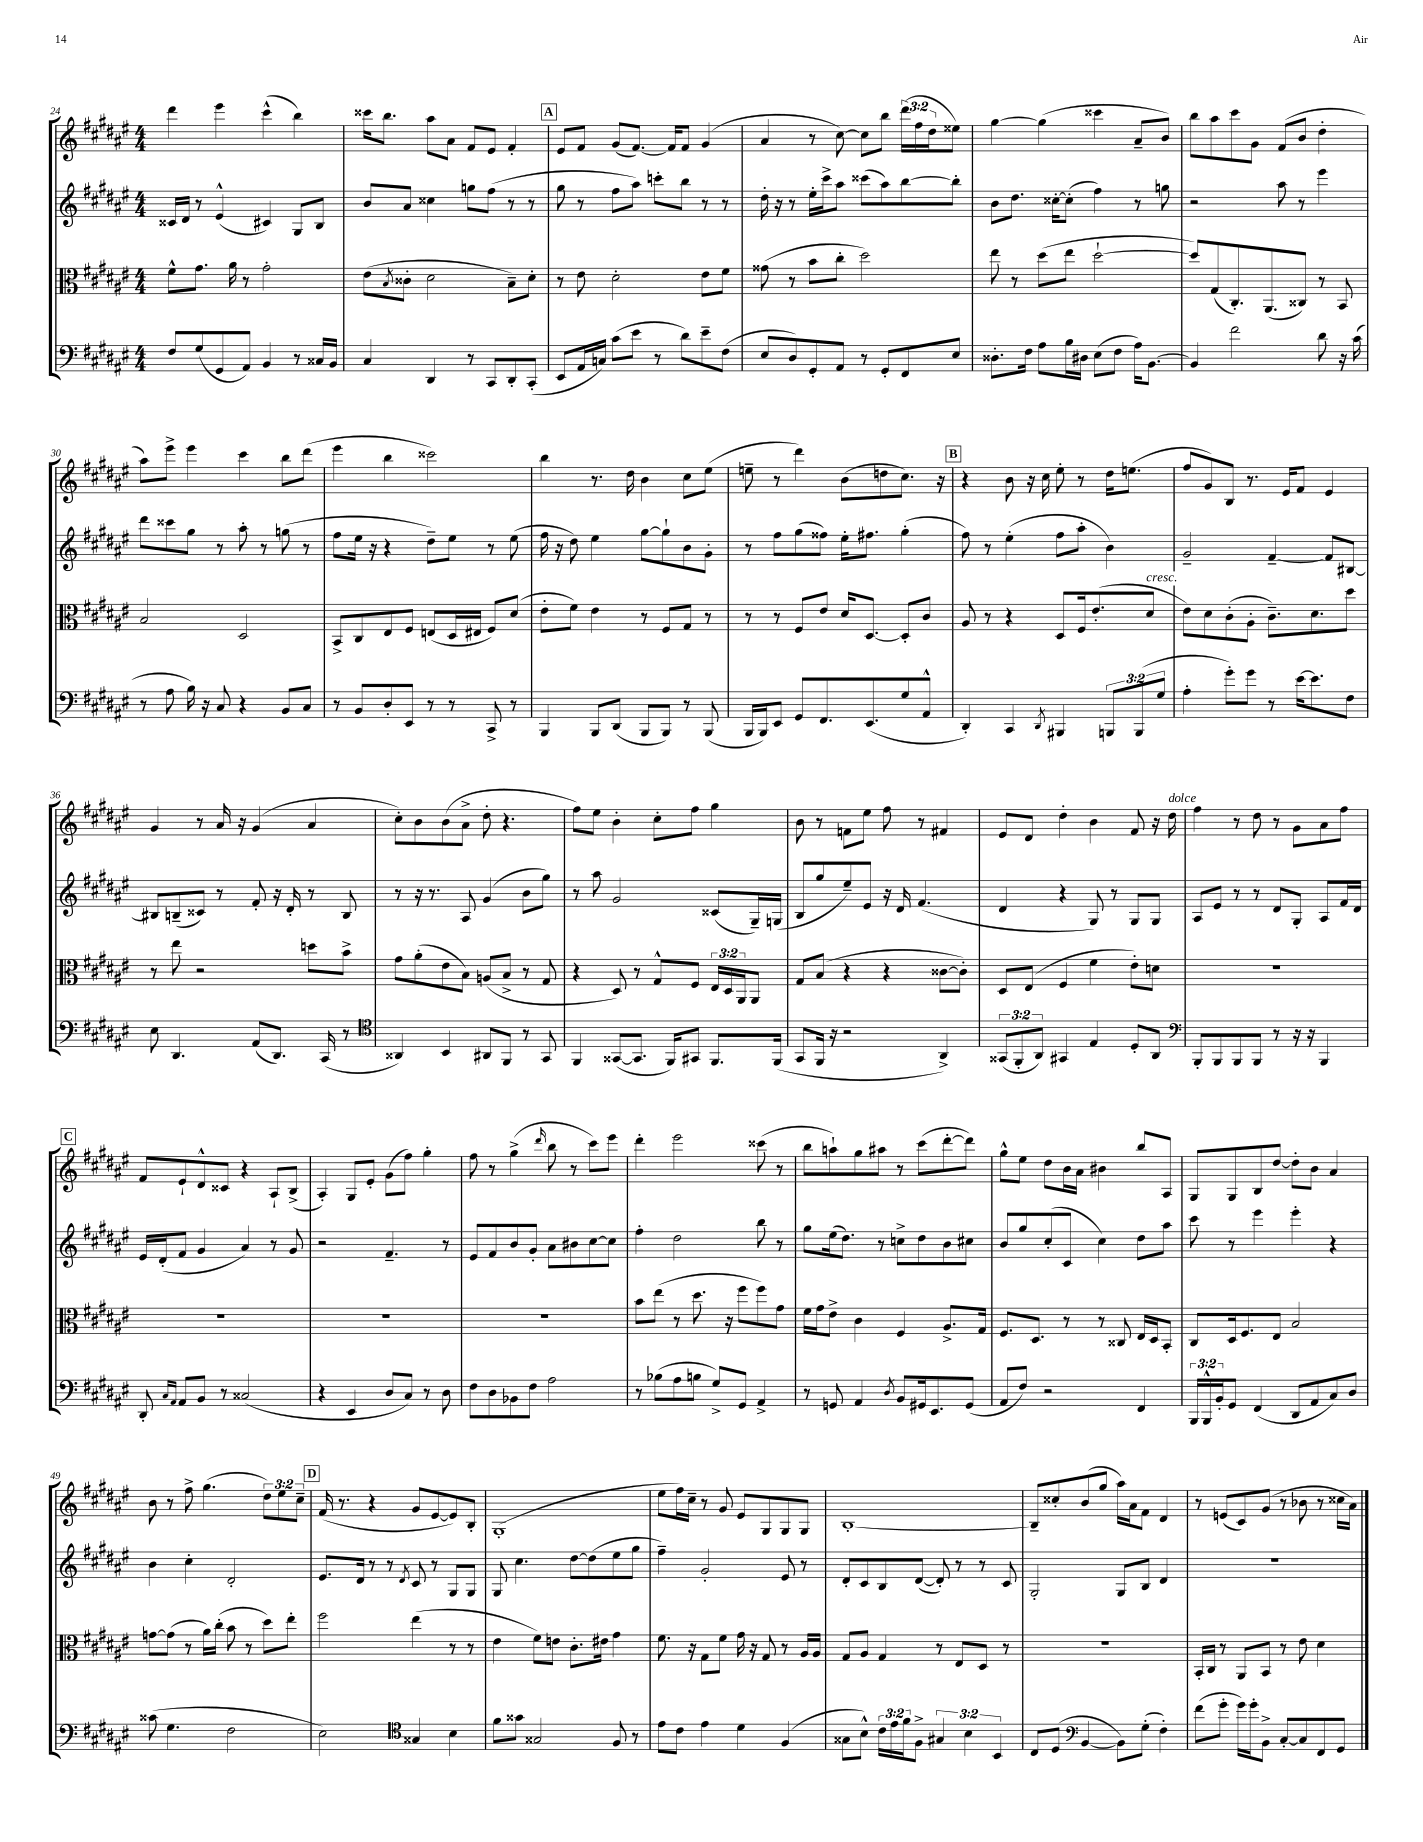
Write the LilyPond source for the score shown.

<<
\new StaffGroup <<
\new Staff = "s0" {
    \clef treble \key fis \major \numericTimeSignature \time 4/4 \override Staff.TupletNumber.text = #tuplet-number::calc-fraction-text
    dis'''4 eis'''4 cis'''4-^( b''4) |
    cisis'''16 b''8. ais''8 ais'8 fis'8 eis'8 fis'4-. |
    \mark \markup { \box "A" } eis'8 fis'8 gis'8( fis'8.~) fis'16 fis'8 gis'4( |
    ais'4 r8 cis''8~) cis''8 b''8 \tuplet 3/2 { dis'''16( fis''16 dis''16 } eisis''8) |
    gis''4~ gis''4( cisis'''4 ais'8-- b'8) |
    b''8 ais''8 cis'''8 gis'8 fis'8( b'8 dis''4-. |
    ais''8) eis'''8-> eis'''4 cis'''4 b''8 dis'''8( |
    eis'''4 b''4 cisis'''2) |
    b''4 r8. dis''16 b'4 cis''8 eis''8( |
    e''8-- r8 dis'''4) b'8( d''8 cis''8.) r16 |
    \mark \markup { \box "B" } r4 b'8 r16 cis''16 eis''8-. r8 dis''16 e''8.( |
    fis''8 gis'8) b8 r8. eis'16 fis'8 eis'4 |
    gis'4 r8 ais'16 r16 gis'4( ais'4 |
    cis''8-.) b'8 b'8( ais'8-> dis''8-. r4. |
    fis''8) eis''8 b'4-. cis''8-. fis''8 gis''4 |
    b'8 r8 f'8 eis''8 fis''8 r8 fis'4 |
    eis'8 dis'8 dis''4-. b'4 fis'8 r16 dis''16^\markup { \italic "dolce" } |
    fis''4 r8 dis''8 r8 gis'8 ais'8 fis''8 |
    \mark \markup { \box "C" } fis'8 eis'8-! dis'8-^ cisis'8 r4 ais8-! b8->( |
    ais4-.) gis8 eis'8-. gis'8( fis''8) gis''4-. |
    fis''8 r8 gis''4->( \grace { dis'''16 } b''8 r8 cis'''8) eis'''8 |
    dis'''4-. eis'''2 cisis'''8( r8 |
    b''8 a''8-!) gis''8 ais''8 r8 cis'''8( dis'''8~-. dis'''8) |
    gis''8-^ eis''8 dis''8 b'16 ais'16 bis'4 b''8 ais8 |
    gis8 gis8 b8 dis''8~ dis''8-. b'8 ais'4 |
    b'8 r8 fis''8-> gis''4.( \tuplet 3/2 { dis''8) eis''8 cis''8-- } |
    \mark \markup { \box "D" } fis'16( r8. r4 gis'8 eis'8~ eis'8) b8-. |
    gis1-.( |
    eis''8 fis''16) cis''16-- r8 gis'8 eis'8 gis8 gis8 gis8 |
    b1~-. |
    b8-- cisis''8-. b'8( gis''8 ais''16) ais'16 fis'8 dis'4 |
    r8 e'8( cis'8) gis'8( r8 bes'8 r8 cisis''16 ais'16) \bar "|." |
}
\new Staff = "s1" {
    \clef treble \key fis \major \numericTimeSignature \time 4/4
    cisis'16 dis'16 r8 eis'4-^( cis'4) gis8 b8 |
    b'8 ais'8 cisis''4 g''8 fis''8( r8 r8 |
    \mark \markup { \box "A" } gis''8 r8 fis''8 ais''8) c'''8-. b''8 r8 r8 |
    dis''16-. r16 r8 eis''16-. cis'''16-> ais''8 cisis'''8( ais''8) b''8~ b''8-. |
    b'8 dis''8. cisis''16~-. cisis''8-.( fis''4) r8 g''8 |
    r2 ais''8 r8 eis'''4 |
    dis'''8 cisis'''8 gis''8 r8 ais''8-. r8 g''8( r8 |
    fis''8 eis''16 r16 r4 dis''8--) eis''8 r8 eis''8( |
    fis''16 r16 dis''8) eis''4 gis''8~ gis''8-! b'8 gis'8-. |
    r8 fis''8 gis''8( fisis''8) eis''16-. fis''8. gis''4-.( |
    \mark \markup { \box "B" } fis''8) r8 eis''4-.( fis''8 ais''8-. b'4) |
    gis'2-- fis'4~-- fis'8 bis8~ |
    bis8 b8--( cisis'8) r8 fis'8-. r16 dis'16-. r8 b8 |
    r8 r16 r8. ais8 gis'4( b'8 gis''8) |
    r8 ais''8 gis'2 cisis'8( gis16--) g16( |
    b8 gis''8 eis''8--) eis'8 r16 dis'16 fis'4.( |
    dis'4 r4 gis8) r8 gis8 gis8 |
    ais8 eis'8 r8 r8 dis'8 gis8-. ais8 fis'16 dis'16 |
    \mark \markup { \box "C" } eis'16 dis'16-.( fis'8 gis'4 ais'4) r8 gis'8 |
    r2 fis'4.-- r8 |
    eis'8 fis'8 b'8 gis'8-. ais'8 bis'8 cis''8~ cis''8 |
    fis''4-. dis''2 b''8 r8 |
    gis''8 eis''16( dis''8.) r8 c''8-> dis''8 b'8 cis''8 |
    b'8 gis''8 cis''8-.( cis'8 cis''4) dis''8 ais''8 |
    cis'''8 r8 eis'''4 eis'''4-. r4 |
    b'4 cis''4-. dis'2-. |
    \mark \markup { \box "D" } eis'8. dis'16 r8 r8 \acciaccatura { dis'8 } cis'8 r8 gis8 gis8 |
    gis8 cis''4. dis''8~ dis''8( eis''8 gis''8 |
    fis''4--) gis'2-. eis'8 r8 |
    dis'8-. cis'8 b8 dis'8~( dis'8-.) r8 r8 cis'8 |
    gis2-. gis8 b8 dis'4 |
    R1 \bar "|." |
}
\new Staff = "s2" {
    \clef alto \key fis \major \numericTimeSignature \time 4/4 \override Staff.TupletNumber.text = #tuplet-number::calc-fraction-text
    fis'8-^ gis'8. ais'16 r8 gis'2-. |
    eis'8( \acciaccatura { b8 } cisis'8-. dis'2 b8--) dis'8-. |
    \mark \markup { \box "A" } r8 eis'8 dis'2-. eis'8 fis'8 |
    gisis'8( r8 b'8 cis''8-. dis''2) |
    eis''8 r8 dis''8( eis''8 dis''2~-! |
    dis''8) gis8( cis8.-.) ais,8.( cisis8) r8 b,8 |
    b2 dis2 |
    b,8-> cis8 eis8 fis8 e8( dis16 eis16 fis8) dis'8( |
    eis'8-. fis'8) eis'4 r8 fis8 gis8 r8 |
    r8 r8 fis8 eis'8 dis'16 dis8.~ dis8-. cis'8 |
    \mark \markup { \box "B" } ais8 r8 r4 dis8 fis16 eis'8.-.( dis'8^\markup { \italic "cresc." } |
    eis'8) dis'8 cis'8-.( ais8-. cis'8.--) dis'8. dis''8 |
    r8 eis''8 r2 d''8 b'8-> |
    gis'8 ais'8-.( eis'8 b8) a8( b8-> r8 gis8 |
    r4 dis8) r8 gis8-^ fis8 \tuplet 3/2 { eis16 dis16 ais,16 } ais,8 |
    gis8 b8( r4 r4 cisis'8~ cisis'8-.) |
    dis8 eis8( fis4 fis'4 eis'8-.) d'8 |
    R1 |
    \mark \markup { \box "C" } R1 |
    R1 |
    R1 |
    b'8 eis''8( r8 dis''8. r16 fis''8 fis''8) gis'8 |
    fis'16 gis'16 eis'8-> cis'4 fis4 ais8.-> gis16 |
    fis8. dis8. r8 r8 cisis8 eis16 dis16 b,8-. |
    cis8 dis16 fis8. eis8 b2 |
    g'8~ g'8( r8 ais'16) cis''16-.( b'8 r8 dis''8) eis''8-. |
    \mark \markup { \box "D" } fis''2 eis''4( r8 r8 |
    eis'4 fis'8) e'8 cis'8.-. eis'16 gis'4 |
    fis'8. r16 gis8 fis'8 gis'16 r16 gis8 r8 ais16 ais16 |
    gis8 ais8 gis4 r8 eis8 dis8 r8 |
    R1 |
    b,16-. cis16 r8 ais,8 b,8 r8 eis'8 dis'4 \bar "|." |
}
\new Staff = "s3" {
    \clef bass \key fis \major \numericTimeSignature \time 4/4 \override Staff.TupletNumber.text = #tuplet-number::calc-fraction-text
    fis8 gis8( gis,8 ais,8) b,4 r8 cisis16 b,16 |
    cis4 dis,4 r8 cis,8 dis,8-. cis,8-.( |
    \mark \markup { \box "A" } eis,8 ais,16 c16) cis'8( eis'8 r8 dis'8) eis'8-- fis8( |
    eis8 dis8) gis,8-. ais,8 r8 gis,8-. fis,8 eis8 |
    disis8.-. fis16 ais8 b16 dis16 eis8( fis8 ais16) b,8.~ |
    b,4 fis'2 dis'8 r16 cis'16( |
    r8 ais8 b16) r16 cis8 r4 b,8 cis8 |
    r8 b,8 dis8-. eis,8 r8 r8 cis,8-> r8 |
    b,,4 b,,8 dis,8( b,,8 b,,8) r8 b,,8( |
    b,,16 b,,16) eis,8 gis,8 fis,8. eis,8.( gis8 ais,8-^ |
    \mark \markup { \box "B" } dis,4-.) cis,4 \acciaccatura { dis,8 } bis,,4 \tuplet 3/2 { b,,8 b,,8( gis8 } |
    ais4-. gis'8-.) gis'8 r8 eis'16~ eis'8. fis8 |
    eis8 dis,4. ais,8( dis,8.) cis,16( r8 |
    \clef tenor aisis,4) b,4 ais,8 fis,8 r8 gis,8 |
    fis,4 gisis,8~( gisis,8. fis,16) gis,8 fis,8. fis,16( |
    gis,8 fis,16 r16 r2 ais,4->) |
    \tuplet 3/2 { gisis,8( fis,8-. ais,8) } gis,4 eis4 dis8-. ais,8 |
    \clef bass b,,8-. b,,8 b,,8 b,,8 r8 r16 r16 b,,4 |
    \mark \markup { \box "C" } dis,8-. \grace { cis16 ais,16 } ais,8 b,8 r8 cisis2( |
    r4 eis,4 dis8 cis8) r8 dis8 |
    fis8 dis8 bes,8 fis8 ais2 |
    r8 bes8( ais8 b8 gis8->) gis,8 ais,4-> |
    r8 g,8 ais,4 \acciaccatura { dis8 } b,8 gis,16 eis,8. gis,8( |
    ais,8 fis8) r2 fis,4 |
    \tuplet 3/2 { b,,16 b,,16-^ b,16-. } gis,8 fis,4( dis,8 ais,8 cis8) dis8 |
    cisis'8( gis4. fis2 |
    \mark \markup { \box "D" } eis2) \clef tenor gisis4 b4 |
    fis'8 gisis'8 gisis2 fis8 r8 |
    eis'8 cis'8 eis'4 dis'4 fis4( |
    gisis8 b8-^) \tuplet 3/2 { cis'16 eis'16 fis'16 } fis8-> \tuplet 3/2 { gis4 b4 b,4 } |
    cis8 dis8( \clef bass b,4~ b,8) gis8-.( fis4-.) |
    fis'8( gis'8-. gis'16) gis'16-. b,8-> cis8~-. cis8 fis,8 gis,8 \bar "|." |
}
>>
>>
\layout { \context { \Score currentBarNumber = #24 } }
